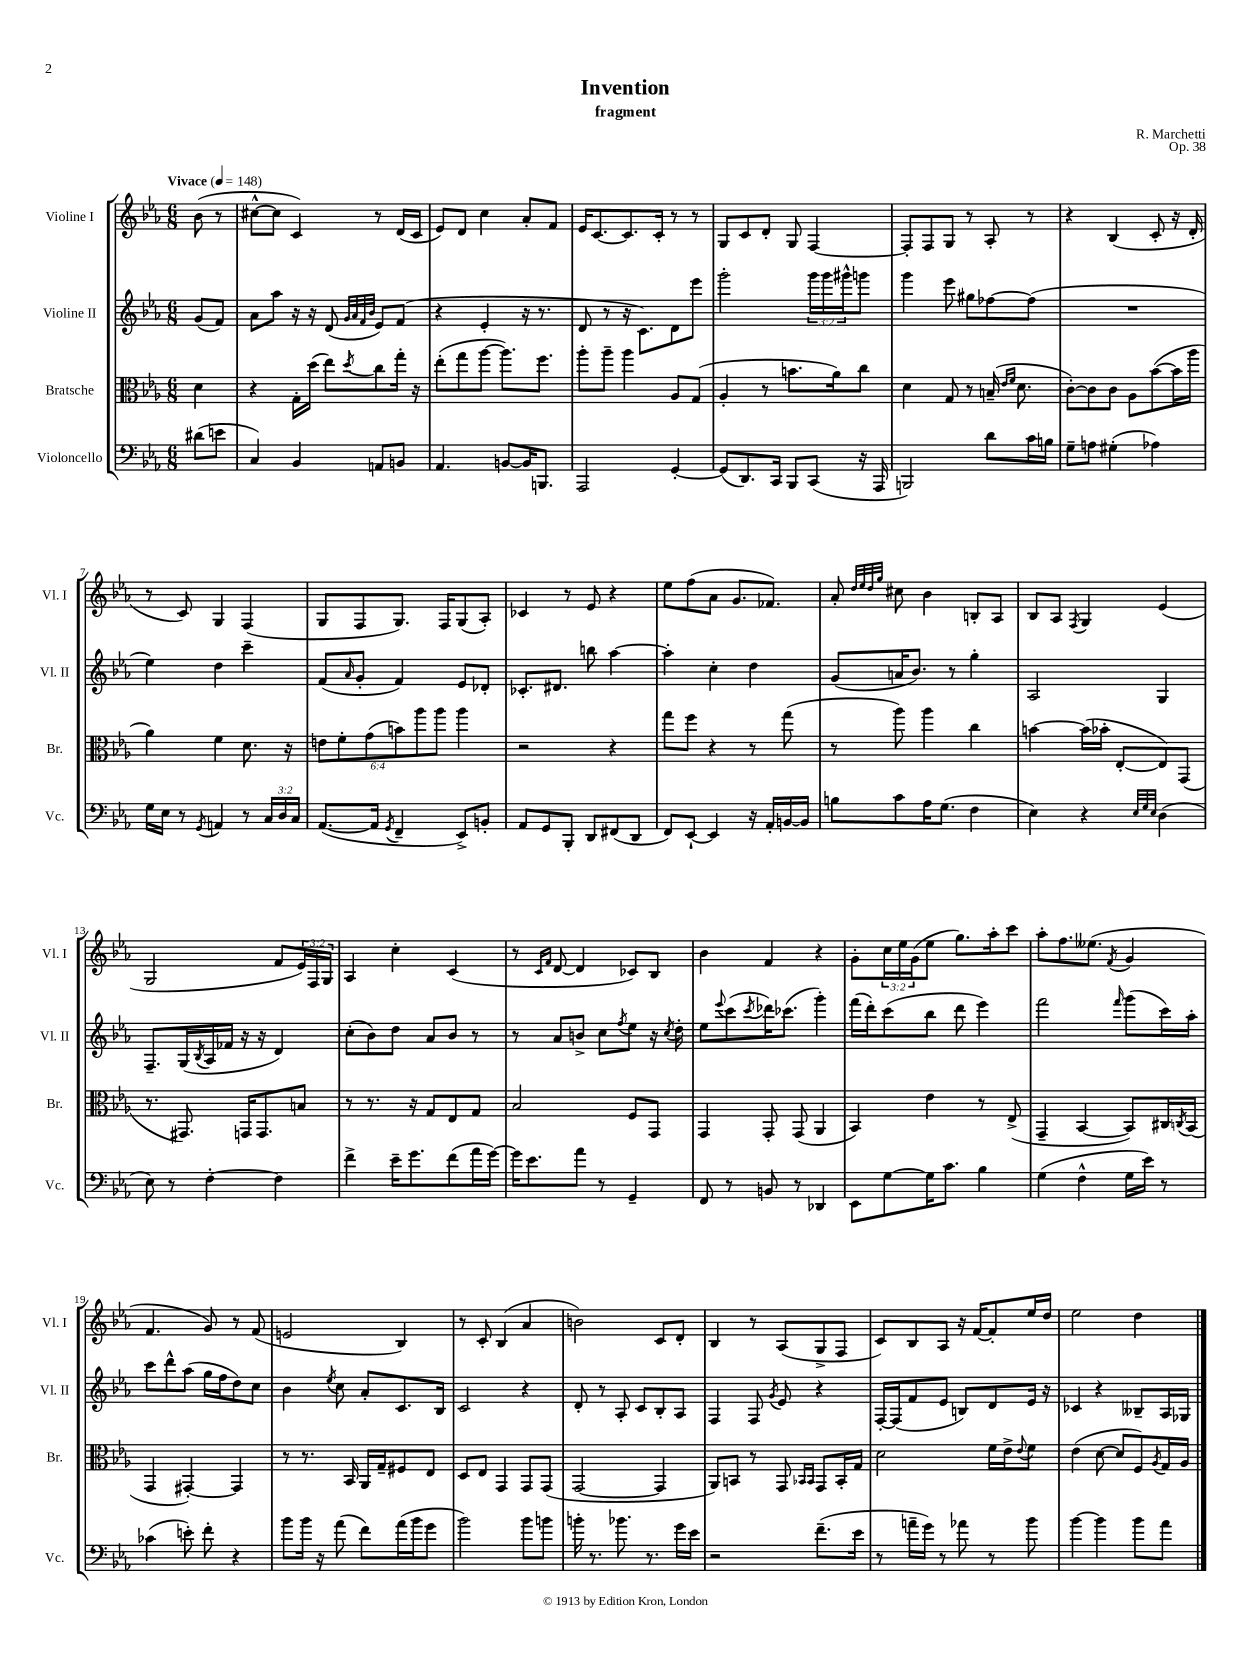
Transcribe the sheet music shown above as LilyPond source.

\header { title = "Invention" composer = "R. Marchetti" subtitle = "fragment" opus = "Op. 38" }
<<
\new StaffGroup <<
\new Staff = "s0" \with { instrumentName = "Violine I" shortInstrumentName = "Vl. I" } {
    \clef treble \key ees \major \numericTimeSignature \time 6/8 \override Staff.TupletNumber.text = #tuplet-number::calc-fraction-text \partial 4 \tempo "Vivace" 4 = 148
    bes'8( r8 |
    cis''8~-^ cis''8 c'4) r8 d'16( c'16 |
    ees'8) d'8 c''4 aes'8-. f'8 |
    ees'16 c'8.~ c'8. c'16-. r8 r8 |
    g8 c'8 d'8-. g8 f4~ |
    f8-. f8 g8 r8 aes8-. r8 |
    r4 bes4( c'8-. r16 d'16-. |
    r8 c'8) g4 f4( |
    g8 f8 g8.) f16 g8( aes8-.) |
    ces'4 r8 ees'8 r4 |
    ees''8 f''8( aes'8 g'8. fes'8.) |
    aes'8-. \grace { d''32 ees''32 d''32 g''32 } cis''8 bes'4 b8-. aes8 |
    bes8 aes8 \acciaccatura { f8 } g4 ees'4( |
    g2 f'8 \tuplet 3/2 { ees'16) f16 g16 } |
    aes4 c''4-. c'4( |
    r8 \grace { c'16 f'16 } d'8~ d'4 ces'8) bes8 |
    bes'4 f'4 r4 |
    g'8-. \tuplet 3/2 { c''16 ees''16 g'16( } ees''8 g''8.) aes''16-. c'''8 |
    aes''8-. f''8. eeses''8.( \acciaccatura { f'8 } g'4 |
    f'4. g'8) r8 f'8( |
    e'2 bes4) |
    r8 c'8-. bes4( aes'4 |
    b'2) c'8 d'8-. |
    bes4 r8 aes8( g8-> f8 |
    c'8) bes8 aes8 r16 f'16~ f'8-. ees''16 d''16 |
    ees''2 d''4 \bar "|." |
}
\new Staff = "s1" \with { instrumentName = "Violine II" shortInstrumentName = "Vl. II" } {
    \clef treble \key ees \major \numericTimeSignature \time 6/8 \override Staff.TupletNumber.text = #tuplet-number::calc-fraction-text \partial 4
    g'8( f'8) |
    aes'8 aes''8 r16 r16 d'8( \grace { g'32 aes'32 f'32 bes'32 } ees'8) f'8( |
    r4 ees'4-. r16 r8. |
    d'8 r8 r16 c'8.) d'8 ees'''8 |
    g'''2-. \tuplet 3/2 { g'''16 g'''16 gis'''16-^ } g'''8 |
    g'''4 ees'''8 gis''8 fes''8~ fes''8( |
    R2. |
    ees''4) d''4 c'''4-- |
    f'8( \grace { aes'16 } g'8-. f'4) ees'8 des'8-. |
    ces'8.-. dis'8. b''8 aes''4~ |
    aes''4-. c''4-. d''4 |
    g'8( a'16 bes'8.) r8 g''4-. |
    aes2 g4 |
    f8.-- g16( \acciaccatura { bes8 } aes16 fes'16 r16 r16 d'4) |
    c''8-.( bes'8) d''8 aes'8 bes'8 r8 |
    r8 aes'8 b'8-> c''8 \acciaccatura { f''8 } ees''8 r16 \acciaccatura { c''8 } d''16-. |
    ees''8 \appoggiatura { ees'''8 } c'''8( \acciaccatura { c'''8 } des'''16) ces'''8.( g'''4-.) |
    f'''16( d'''16-.) c'''8( bes''8 d'''8 ees'''4) |
    f'''2 \grace { f'''16 } g'''8( c'''16) aes''16-. |
    c'''8 d'''8-^ aes''8( g''16 f''16 d''8) c''8 |
    bes'4 \acciaccatura { ees''8 } c''8 aes'8-. c'8. bes16 |
    c'2 r4 |
    d'8-. r8 aes8-. c'8 bes8-. aes8 |
    f4 f8 \acciaccatura { g'8 } ees'8 r4 |
    f16~-. f16( f'8 ees'8 b8) d'8 ees'16 r16 |
    ces'4 r4 beses8-- aes16 ges16 \bar "|." |
}
\new Staff = "s2" \with { instrumentName = "Bratsche" shortInstrumentName = "Br." } {
    \clef alto \key ees \major \numericTimeSignature \time 6/8 \override Staff.TupletNumber.text = #tuplet-number::calc-fraction-text \partial 4
    d'4 |
    r4 g16-. d''16( ees''8) \acciaccatura { d''8 } c''8 g''16-. r16 |
    ees''8-.( g''8 aes''8~ aes''8.) f''8. |
    aes''8-. aes''8-- aes''4 aes8 g8( |
    aes4-. r8 b'8. aes'16) c''8 |
    d'4 g8 r8 b16--( \grace { ees'16 f'16 } d'8. |
    c'8~-.) c'8 c'8 aes8 bes'8~( bes'16 aes''16 |
    aes'4) f'4 d'8. r16 |
    \tuplet 6/4 { e'8 f'8-. g'8( b'8) aes''8 aes''8 } aes''4 |
    r2 r4 |
    g''8 f''8 r4 r8 g''8( |
    r8 aes''8) aes''4 c''4 |
    b'4~ b'16( bes'16-. ees8~-. ees8) g,8( |
    r8. gis,8.) g,16 g,8. b8 |
    r8 r8. r16 g8 ees8 g8 |
    bes2 f8 g,8 |
    g,4 g,8-. g,8( aes,4 |
    bes,4) ees'4 r8 ees8->( |
    g,4-- bes,4~ bes,8) cis16 \acciaccatura { c8 } bes,16( |
    g,4 gis,4~-.) gis,4 |
    r8 r8. bes,16 aes,16 g16-- fis8 ees8 |
    d8 ees8 g,4 g,8 g,8( |
    g,2~ g,4 |
    aes,8) b,8 r8 g,8 \grace { bes,16 bes,16 } g,8 bes,16-. g16 |
    d'2 f'16 ees'16-> \appoggiatura { ees'8 } f'8 |
    ees'4( d'8~ d'8 f8) \acciaccatura { aes8 } g16 aes16 \bar "|." |
}
\new Staff = "s3" \with { instrumentName = "Violoncello" shortInstrumentName = "Vc." } {
    \clef bass \key ees \major \numericTimeSignature \time 6/8 \override Staff.TupletNumber.text = #tuplet-number::calc-fraction-text \partial 4
    dis'8( e'8 |
    c4) bes,4 a,8 b,8 |
    aes,4. b,8~ b,16 b,,8. |
    aes,,2 g,4~-. |
    g,8( d,8.) c,16 bes,,8 c,8( r16 aes,,16 |
    b,,2) d'8 c'16 b16 |
    g8-- a8 gis4-.( aes4) |
    g16 ees16 r8 \acciaccatura { g,8 } a,4 r8 \tuplet 3/2 { c16 d16 c16 } |
    aes,8.~( aes,16 \acciaccatura { g,8 } f,4-- ees,8->) b,8-. |
    aes,8 g,8 bes,,8-. d,8 fis,8( d,8 |
    f,8) ees,8~-! ees,4 r16 aes,16-. b,16~ b,16 |
    b8 c'8 aes16 g8.( f4 |
    ees4) r4 \grace { ees32 g32 ees32 } d4( |
    ees8) r8 f4~-. f4 |
    f'4-> ees'16-- g'8. f'8( aes'16 g'16~) |
    g'16 ees'8. aes'8 r8 g,4-- |
    f,8 r8 b,8 r8 des,4 |
    ees,8 g8~ g16 c'8. bes4 |
    g4( f4-^ g16 ees'16) r8 |
    ces'4( e'8-.) f'8-. r4 |
    bes'8 bes'16 r16 aes'8( f'8) aes'16( bes'16 g'8 |
    bes'2) bes'8 b'8 |
    b'16-. r8. bes'8. r8. g'16 ees'16 |
    r2 f'8.--( ees'16 |
    r8 a'16-- g'16) r8 aes'8 r8 bes'8 |
    bes'4~ bes'4 bes'8 aes'8 \bar "|." |
}
>>
>>
